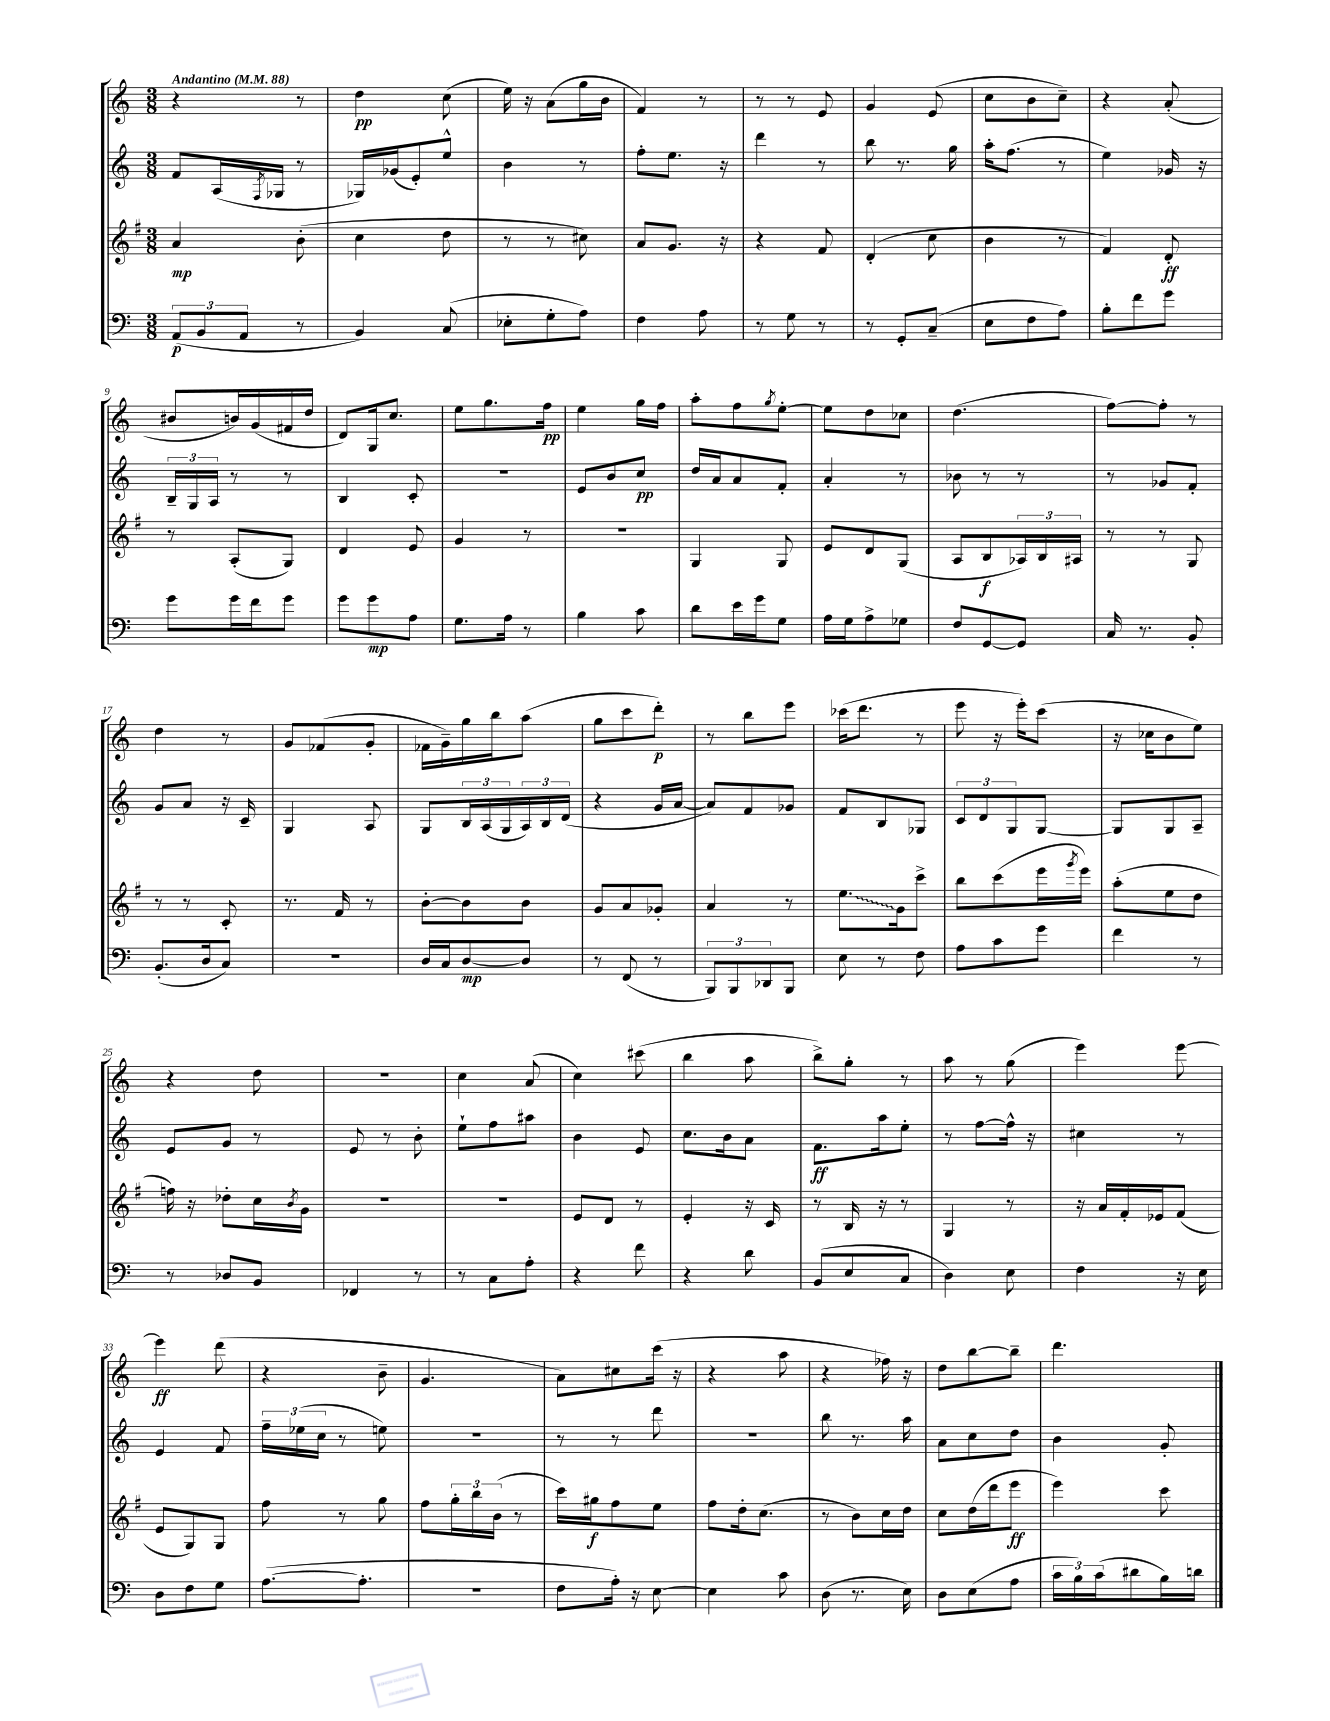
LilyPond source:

<<
\new StaffGroup <<
\new Staff = "s0" {
    \clef treble \key c \major \numericTimeSignature \time 3/8 \tempo "Andantino" 4 = 88
    r4 r8 |
    d''4\pp c''8( |
    e''16) r16 a'8( g''16 b'16 |
    f'4) r8 |
    r8 r8 e'8 |
    g'4 e'8( |
    c''8 b'8 c''8--) |
    r4 a'8-.( |
    bis'8 b'16) g'16( fis'16 d''16 |
    d'8) g16 c''8. |
    e''8 g''8. f''16\pp |
    e''4 g''16 f''16 |
    a''8-. f''8 \acciaccatura { g''8 } e''8~-. |
    e''8 d''8 ces''8 |
    d''4.( |
    f''8~) f''8-. r8 |
    d''4 r8 |
    g'8 fes'8( g'8-. |
    fes'16 g'16--) g''16 b''16 a''8( |
    g''8 c'''8 d'''8-.\p) |
    r8 b''8 e'''8 |
    ces'''16( d'''8. r8 |
    e'''8 r16 e'''16-.) c'''8( |
    r16 ces''16 b'8 e''8) |
    r4 d''8 |
    R4. |
    c''4 a'8( |
    c''4) cis'''8( |
    b''4 a''8 |
    b''8->) g''8-. r8 |
    a''8 r8 g''8( |
    e'''4) e'''8~ |
    e'''4\ff d'''8( |
    r4 b'8-- |
    g'4. |
    a'8) cis''8 c'''16( r16 |
    r4 a''8 |
    r4 fes''16) r16 |
    d''8 b''8~ b''8-- |
    d'''4. \bar "|." |
}
\new Staff = "s1" {
    \clef treble \key c \major \numericTimeSignature \time 3/8
    f'8 a16( \acciaccatura { f8 } ges16 r8 |
    ges16) ges'16( e'8-.) e''8-^ |
    b'4 r8 |
    f''8-. e''8. r16 |
    d'''4 r8 |
    b''8 r8. g''16 |
    a''16-. f''8.( r8 |
    e''4) ges'16 r16 |
    \tuplet 3/2 { b16-- g16 a16 } r8 r8 |
    b4 c'8-. |
    R4. |
    e'8 b'8 c''8\pp |
    d''16 a'16 a'8 f'8-. |
    a'4-. r8 |
    bes'8 r8 r8 |
    r8 ges'8 f'8-. |
    g'8 a'8 r16 c'16-- |
    g4 a8 |
    g8 \tuplet 3/2 { b16 a16( g16 } \tuplet 3/2 { a16) b16 d'16( } |
    r4 g'16 a'16~ |
    a'8) f'8 ges'8 |
    f'8 b8 ges8 |
    \tuplet 3/2 { c'8 d'8 g8 } g8~ |
    g8 g8 a8-- |
    e'8 g'8 r8 |
    e'8 r8 b'8-. |
    e''8-! f''8 ais''8 |
    b'4 e'8 |
    c''8. b'16 a'8 |
    f'8.\ff a''16 e''8-. |
    r8 f''8~ f''16-^ r16 |
    cis''4 r8 |
    e'4 f'8 |
    \tuplet 3/2 { f''16-- ees''16( c''16 } r8 e''8) |
    R4. |
    r8 r8 d'''8 |
    R4. |
    b''8 r8. a''16 |
    a'8 c''8 d''8 |
    b'4 g'8-. \bar "|." |
}
\new Staff = "s2" {
    \clef treble \key g \major \numericTimeSignature \time 3/8
    a'4\mp b'8-.( |
    c''4 d''8 |
    r8 r8 cis''8) |
    a'8 g'8. r16 |
    r4 fis'8 |
    d'4-.( c''8 |
    b'4 r8 |
    fis'4) d'8-.\ff |
    r8 a8-.( g8) |
    d'4 e'8 |
    g'4 r8 |
    R4. |
    g4 g8 |
    e'8 d'8 g8( |
    a8 b8\f \tuplet 3/2 { aes16) b16 ais16 } |
    r8 r8 g8 |
    r8 r8 c'8-. |
    r8. fis'16 r8 |
    b'8~-. b'8 b'8 |
    g'8 a'8 ges'8-. |
    a'4 r8 |
    \once \override Glissando.style = #'zigzag e''8.\glissando g'16 c'''8-> |
    b''8 c'''8( e'''16 \acciaccatura { g'''8 } e'''16) |
    a''8-.( e''8 d''8 |
    f''16) r16 des''8-. c''16 \acciaccatura { b'8 } g'16 |
    R4. |
    R4. |
    e'8 d'8 r8 |
    e'4-. r16 c'16 |
    r8 b16 r16 r8 |
    g4 r8 |
    r16 a'16 fis'16-. ees'16 fis'8( |
    e'8 g8) g8 |
    fis''8 r8 g''8 |
    fis''8 \tuplet 3/2 { g''16-. b''16 b'16( } r8 |
    c'''16) gis''16\f fis''8 e''8 |
    fis''8 d''16-. c''8.( |
    r8 b'8) c''16 d''16 |
    c''8 d''16( d'''16 e'''8\ff |
    e'''4) c'''8 \bar "|." |
}
\new Staff = "s3" {
    \clef bass \key c \major \numericTimeSignature \time 3/8
    \tuplet 3/2 { a,8\p( b,8 a,8 } r8 |
    b,4) c8( |
    ees8-. g8-. a8) |
    f4 a8 |
    r8 g8 r8 |
    r8 g,8-. c8--( |
    e8 f8 a8) |
    b8-. f'8 g'8 |
    g'8 g'16 f'16 g'8 |
    g'8 g'8\mp a8 |
    g8. a16 r8 |
    b4 c'8 |
    d'8 e'16 g'16 g8 |
    a16 g16 a8-> ges8 |
    f8 g,8~ g,8 |
    c16 r8. b,8-. |
    b,8.-.( d16 c8) |
    R4. |
    d16 c16 d8~\mp d8 |
    r8 f,8( r8 |
    \tuplet 3/2 { b,,8) b,,8 des,8 } b,,8 |
    e8 r8 f8 |
    a8 c'8 g'8 |
    f'4 r8 |
    r8 des8 b,8 |
    fes,4 r8 |
    r8 c8 a8-. |
    r4 f'8 |
    r4 d'8 |
    b,8( e8 c8 |
    d4) e8 |
    f4 r16 e16 |
    d8 f8 g8 |
    a8.~( a8.-. |
    R4. |
    f8 a16-.) r16 e8~ |
    e4 c'8 |
    d8( r8. e16) |
    d8 e8( a8 |
    \tuplet 3/2 { c'16 b16) c'16( } dis'8 b16) d'16 \bar "|." |
}
>>
>>
